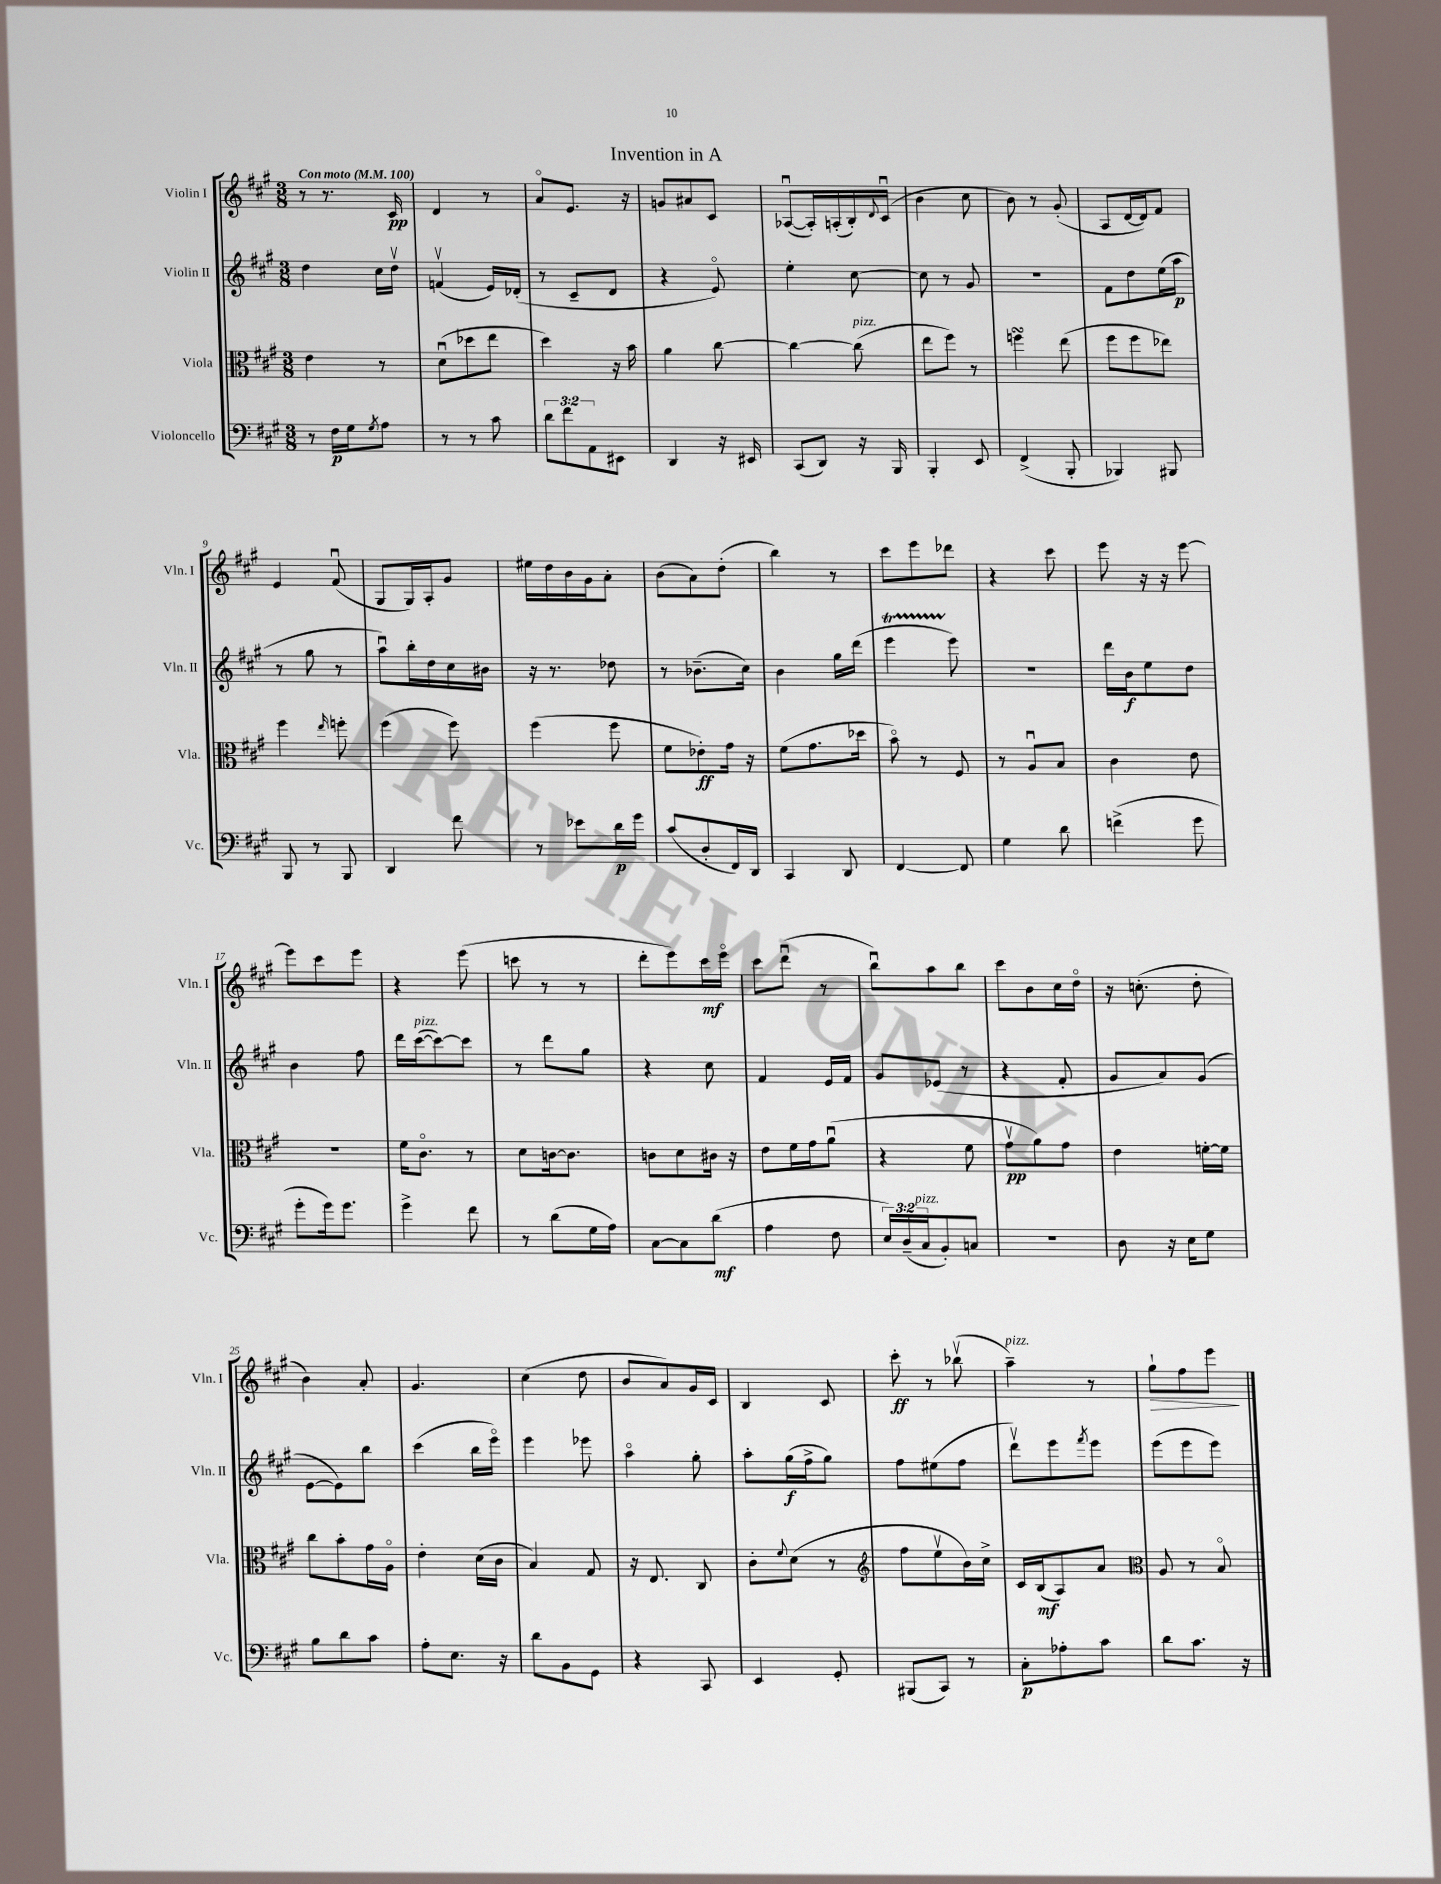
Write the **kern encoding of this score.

**kern	**kern	**kern	**kern
*staff4	*staff3	*staff2	*staff1
*clefF4	*clefC3	*clefG2	*clefG2
*k[f#c#g#]	*k[f#c#g#]	*k[f#c#g#]	*k[f#c#g#]
*M3/8	*M3/8	*M3/8	*M3/8
*MM100	*MM100	*MM100	*MM100
8r	4e	4dd	8r
16F#	.	.	8.r
16G#	.	.	.
8qG#	.	.	.
8A	8r	16cc#	.
.	.	16ddv	16c#
=	=	=	=
8r	(8du	(4fv	4d
8r	8dd-	.	.
8c#	8ee	16e)	8r
.	.	(16d-'	.
=	=	=	=
12d	4dd)	8r	8ao
12f#	.	.	.
.	.	8c#~	8.e
12AA	.	.	.
8EE#	16r	8d	.
.	16b	.	16r
=	=	=	=
4DD	4a	4r	8g
.	.	.	8a#
16r	[8cc#	8eo)	8c#
16EE#	.	.	.
=	=	=	=
(8CC#	4cc#_	4ee'	([8A-u
8DD)	.	.	16A-'])
.	.	.	(16A'
16r	(8cc#]	[8cc#	16B')
.	.	.	8qqd
16BBB	.	.	(16c#u
=	=	=	=
4BBB'	8ee	8cc#]	4b
.	8ff#)	8r	.
8EE	8r	8g#	8cc#
=	=	=	=
(4FF#^	4ff	4.r	8b)
.	.	.	8r
8BBB'	(8ee	.	(8g#'
=	=	=	=
4BBB-)	8ff#	8f#	8A
.	8ff#	8dd	[16d
.	.	.	16d])
8BBB#	8ee-)	(16ee	8f#
.	.	16aa	.
=	=	=	=
8BBB	4ff#	8r	4e
8r	.	8gg#	.
.	16qqee	.	.
8BBB	8ff'	8r	(8f#u
=	=	=	=
4DD	(4ff#	8aau)	8G#
.	.	16bb'	16G#)
.	.	16dd	16A'
8f#	8ff#)	16cc#	8g#
.	.	16b#	.
=	=	=	=
8r	(4ff#	16r	16ee#
.	.	8.r	16dd
8e-	.	.	16b
.	.	.	16g#
16d	8ff#	8dd-	8a'
16g#	.	.	.
=	=	=	=
(8c#	8f#	8r	(8b
8D'	8e-')	(8.b-~	8a)
16FF#)	16g#	.	(8dd'
16DD	16r	16cc#)	.
=	=	=	=
4CC#	(8f#	4b	4bb)
.	8.g#	.	.
8DD	.	16gg#	8r
.	16dd-	(16ddd	.
=	=	=	=
[4FF#	8bo)	4eee	8ccc#
.	8r	.	8eee
8FF#]	8F#	8eee)	8ddd-
=	=	=	=
4G#	8r	4.r	4r
.	8Au	.	.
8d	8B	.	8ccc#
=	=	=	=
(4f^	4c#	16ddd	8eee
.	.	16b	.
.	.	8ee	16r
.	.	.	16r
8g#	8e	8dd	[8eee
=	=	=	=
8g#'	4.r	4b	8eee]
16g#)	.	.	8ccc#
8.g#	.	.	.
.	.	8ff#	8eee
=	=	=	=
4g#^	16f#	16ddd	4r
.	8.c#o	([16ccc#	.
.	.	8ccc#_)	.
8f#	8r	8ccc#]	(8eee
=	=	=	=
8r	8d	8r	8ccc
(8d	[16c	8ddd	8r
.	8.c]	.	.
16G#	.	8gg#	8r
16A)	.	.	.
=	=	=	=
[8C#	8c	4r	8ddd'
8C#]	8d	.	8eee)
(8d	16c#	8cc#	16ccc#
.	16r	.	16eeeo
=	=	=	=
4A	8e	4f#	8ccc#
.	16f#	.	(8dddu
.	16g#	.	.
8F#	(8au	16e	8r
.	.	16f#	.
=	=	=	=
24E)	4r	8g#	8bbu)
(24D~	.	.	.
24C#	.	.	.
8BB')	.	(8e-	8aa
8C	8f#	8r	8bb
=	=	=	=
4.r	8g#v	4r	8ccc#
.	8a)	.	8b
.	8g#	8f#'	16cc#
.	.	.	16ddo
=	=	=	=
8D	4e	8g#	16r
.	.	.	(8.cc'
16r	.	8a)	.
16E	.	.	.
8G#	[16f'	(8g#	8dd'
.	16f]	.	.
=	=	=	=
8B	8cc#	[8e	4b)
8d	8b'	8e])	.
8c#	16g#	8bb	8a'
.	16Ao	.	.
=	=	=	=
8A'	4e'	(4ccc#	4.g#
8.E	.	.	.
.	(16d	16bb	.
16r	16c#	16eeeo)	.
=	=	=	=
8d	4B)	4eee	(4cc#
8BB	.	.	.
8GG#	8G#	8eee-	8dd
=	=	=	=
4r	16r	4aao	8b
.	8.E	.	.
.	.	.	8a)
8CC#	8C#	8gg#'	16g#
.	.	.	16c#
=	=	=	=
4EE	8c#'	8aa'	4B
.	8qqf#	.	.
.	(8d	(16gg#	.
.	.	16ff#^	.
8GG#'	8r	8gg#)	8c#
=	=	=	=
*	*clefG2	*	*
(8BBB#	8ff#	8ff#	8ccc#'
8CC#)	8eev	(8ee#	8r
8r	16b)	8ff#	(8bb-v
.	16cc#^	.	.
=	=	=	=
8C#'	16c#	8dddv)	4aa~)
.	(16B	.	.
8A-'	8A)	8eee	.
.	.	8qfff#	.
8c#	8a	8eee	8r
=	=	=	=
*	*clefC3	*	*
8d	8A	(8eee	8gg#`
8.c#	8r	8eee	8ff#
.	8Bo	8eee)	8eee
16r	.	.	.
==	==	==	==
*-	*-	*-	*-
